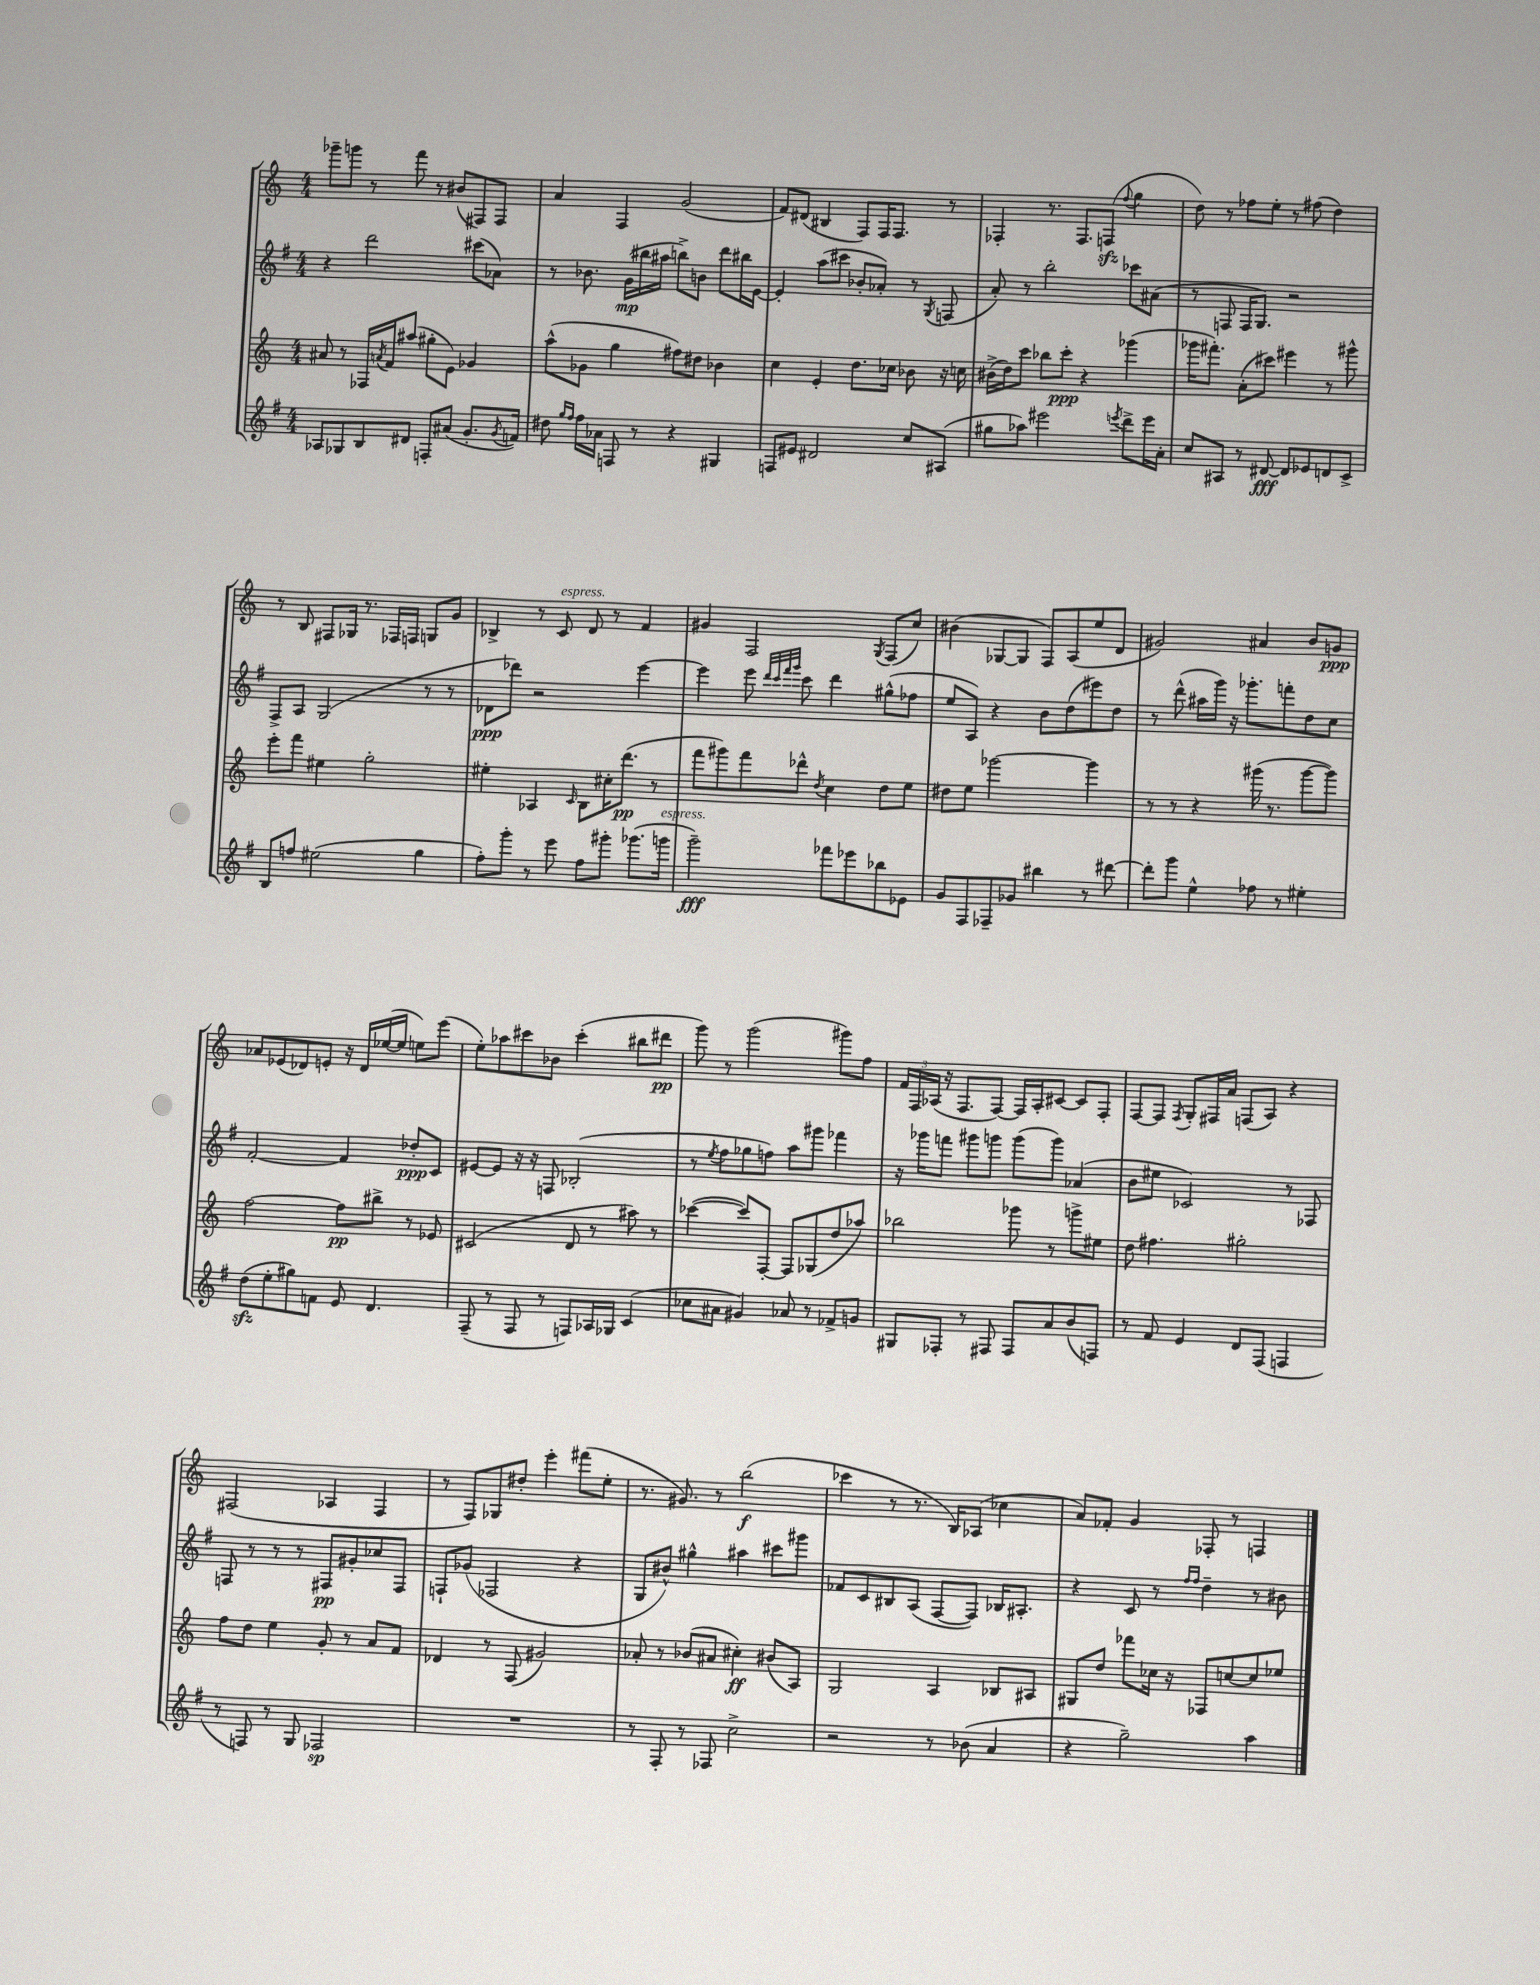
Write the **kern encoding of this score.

**kern	**dynam	**kern	**dynam	**kern	**dynam	**kern	**dynam
*part4	*part4	*part3	*part3	*part2	*part2	*part1	*part1
*staff4	*staff4	*staff3	*staff3	*staff2	*staff2	*staff1	*staff1
*clefG2	*	*clefG2	*	*clefG2	*	*clefG2	*
*k[f#]	*	*k[]	*	*k[f#]	*	*k[]	*
*M4/4	*	*M4/4	*	*M4/4	*	*M4/4	*
=114	=114	=114	=114	=114	=114	=114	=114
8A-X/L	.	8a#X/	.	4r	.	8ggg-X~\L	.
8G-X/	.	8r	.	.	.	8gggn\J	.
8B/	.	16F-X/LL	.	2ddd\	.	8r	.
.	.	8qan/	.	.	.	.	.
.	.	16f/J	.	.	.	.	.
8d#X/J	.	(8aa#X/J	.	.	.	8fff\	.
8Fn'/L	.	8gg#X'\L	.	.	.	8r	.
(8a#X/J	.	8e\J)	.	.	.	(8b#X/L	.
8.g'/L	.	4g-X/	.	(8ccc#X\L	.	8F#X/)	.
.	.	.	.	8a-X\J)	.	8F#/J	.
8qg/	.	.	.	.	.	.	.
16fn/Jk)	.	.	.	.	.	.	.
=115	=115	=115	=115	=115	=115	=115	=115
8dd#X\	.	(8aa^^\L	.	8r	.	4a/	.
16qqgg/LL	.	.	.	.	.	.	.
16qqff#/JJ	.	.	.	.	.	.	.
16ff#\LL	.	8g-X\J	.	8.b-X\	.	.	.
16a-X\JJ	.	.	.	.	.	.	.
8Fn/	.	4gg\	.	.	.	4F/	.
.	.	.	.	(16g\LL	mp	.	.
8r	.	.	.	16bb#X\	.	.	.
.	.	.	.	16aa#X\JJ	.	.	.
4r	.	8ff#X\L)	.	8bbn^\L)	.	(2g/	.
.	.	8dd#X\J	.	8bn\J	.	.	.
4G#X/	.	4b-X\	.	8ddd\L	.	.	.
.	.	.	.	16bb#X\L	.	.	.
.	.	.	.	[16e\JJ	.	.	.
=116	=116	=116	=116	=116	=116	=116	=116
8Fn/L	.	4cc\	.	4e'/]	.	8f/L)	.
8e#X/J	.	.	.	.	.	(8d#X/J	.
2d#X/	.	4e'/	.	(8aa\L	.	4B#X/	.
.	.	.	.	8ccc#X\J	.	.	.
.	.	8.dd\L	.	8b-X'/L	.	8F/L)	.
.	.	.	.	8a-X'/J)	.	16F/K	.
.	.	16cc-X\Jk	.	.	.	8.F/J	.
8cc/L	.	8b-X\	.	8r	.	.	.
.	.	.	.	8qG/	.	.	.
(8A#X/J	.	16r	.	(8Fn/	.	8r	.
.	.	16ccn\	.	.	.	.	.
=117	=117	=117	=117	=117	=117	=117	=117
8gg#X\L	.	(16b#X^\LL	.	8a'/)	.	4F-X'/	.
.	.	16dd\J)	.	.	.	.	.
8aa-X\J)	.	8ccc\J	.	8r	.	.	.
2eee#X\	.	8bb-X\L	.	2bb'\	.	8.r	.
.	.	8ccc'\J	ppp	.	.	.	.
.	.	.	.	.	.	8.F-/L	.
.	.	4r	.	.	.	.	.
.	.	.	.	.	.	(8Fnzz/J	.
8qeeen/	.	.	.	.	.	8qqff/	.
8ddd^\L	.	(4ggg-X\	.	8ccc-X\L	.	4gg\	.
16eee\L	.	.	.	(8a#X\J	.	.	.
16a'\JJ	.	.	.	.	.	.	.
=118	=118	=118	=118	=118	=118	=118	=118
8cc/L	.	16ggg-X\KL	.	8r	.	8dd\)	.
.	.	8.fff#X'\J)	.	.	.	.	.
8A#X/J	.	.	.	8Fn/	.	8r	.
8r	.	(8a'\L	.	16F/KL	.	8ff-X\L	.
.	.	.	.	8.G/J)	.	.	.
[8d#X/	fff	8ccc#X\J)	.	.	.	8ee'\J	.
8d#/L]	.	4eee#X\	.	2r	.	8r	.
8e-X/	.	.	.	.	.	(8ff#X\	.
8dn/	.	8r	.	.	.	4dd\)	.
8c^/J	.	8ggg#X^^\	.	.	.	.	.
!!LO:LB:g=z
=119	=119	=119	=119	=119	=119	=119	=119
8B/L	.	8eee'\L	.	8F#^/L	.	8r	.
8ffn/J	.	8fff\J	.	8A/J	.	8B/	.
(2ee#X\	.	4ee#X\	.	(2G/	.	8F#X/L	.
.	.	.	.	.	.	16G-X/Jk	.
.	.	.	.	.	.	8.r	.
.	.	2gg'\	.	.	.	.	.
.	.	.	.	.	.	16F-X/LL	.
.	.	.	.	.	.	16Fn/JJ	.
4gg\	.	.	.	8r	.	8Gn/L	.
.	.	.	.	8r	.	8g/J	.
=120	=120	=120	=120	=120	=120	=120	=120
8ff#'\L)	.	4ee#X'\	.	8d-X\L	ppp	4B-X^/	.
8ggg'\J	.	.	.	8ddd-X\J)	.	.	.
8r	.	4A-X/	.	2r	.	8r	.
!	!	!	!	!	!	!LO:TX:a:i:t=espress.	!
8eee\	.	.	.	.	.	8c/	.
.	.	16qqc/	.	.	.	.	.
8ff#\L	.	8B\L	.	.	.	8d/	.
8ggg#X'\J	.	16cc#X'\K	.	.	.	8r	.
.	.	(8.ddd\J	pp	.	.	.	.
(8.ggg-X\L	.	.	.	[4eee\	.	4f/	.
.	.	8r	.	.	.	.	.
!LO:TX:a:i:t=espress.	!	!	!	!	!	!	!
16gggn\Jk	.	.	.	.	.	.	.
=121	=121	=121	=121	=121	=121	=121	=121
2ggg~\)	fff	8fff\L	.	4eee\]	.	4g#X/	.
.	.	8ggg#X\)	.	.	.	.	.
.	.	8fff\	.	8eee\	.	2F/	.
.	.	.	.	32qqddd/LLL	.	.	.
.	.	.	.	32qqccc/	.	.	.
.	.	.	.	32qqfff#/	.	.	.
.	.	.	.	32qqggg/JJJ	.	.	.
.	.	8ddd-X^^\J	.	8ccc\	.	.	.
.	.	8qdd/	.	.	.	.	.
8fff-X\L	.	4cc\	.	4ddd\	.	.	.
8eee-X\	.	.	.	.	.	.	.
.	.	.	.	.	.	8qG/	.
8bb-X\	.	8dd\L	.	(8gg#X^^\L	.	(8F/L	.
8e-X\J	.	8ee\J	.	8ff-X\J	.	8cc/J)	.
=122	=122	=122	=122	=122	=122	=122	=122
8g/L	.	8dd#X\L	.	8ee/L	.	(4b#X\	.
8F#/	.	8ee\J	.	8A/J)	.	.	.
8F-X~/	.	[2ggg-X\	.	4r	.	[8G-X/L	.
8g-X/J	.	.	.	.	.	8G-/J]	.
4bb#X\	.	.	.	8b\L	.	8F/L)	.
.	.	.	.	(8dd\	.	(8A/	.
8r	.	4ggg-\]	.	8eee#X\)	.	8ee/	.
[8ddd#X\	.	.	.	8dd\J	.	8d/J	.
=123	=123	=123	=123	=123	=123	=123	=123
8ddd#'\L]	.	8r	.	8r	.	2g#X/)	.
8ggg\J	.	8r	.	(8ddd^^\	.	.	.
4ee^^\	.	4r	.	16aa#X\LL	.	.	.
.	.	.	.	16ggg\JJ)	.	.	.
.	.	.	.	16r	.	.	.
.	.	.	.	8.ggg-X'\L	.	.	.
8ff-X\	.	(16ggg#X\	.	.	.	4a#X/	.
.	.	8.r	.	.	.	.	.
8r	.	.	.	8fffn'\	.	.	.
4ee#X'\	.	[8ggg#\L	.	8dd\	.	8b/L	.
.	.	8ggg#\J])	.	8cc\J	.	8gn/J	ppp
!!LO:LB:g=z
=124	=124	=124	=124	=124	=124	=124	=124
(8ddzz\L	.	[2ff\	.	[2f#'/	.	8a-X/L	.
8ee'\	.	.	.	.	.	(8e-X/	.
8gg#X\)	.	.	.	.	.	8d-X/)	.
8fn\J	.	.	.	.	.	8en'/J	.
8e/	.	8ff\L]	pp	4f#/]	.	16r	.
.	.	.	.	.	.	16d-/LL	.
4.d/	.	8bb#X^\J	.	.	.	([16ee-X/	.
.	.	.	.	.	.	16ee-/JJ]	.
.	.	8r	.	8dd-X'/L	ppp	8een\L)	.
.	.	8e-X/	.	8c/J	.	(8eee\J	.
=125	=125	=125	=125	=125	=125	=125	=125
(8F#~/	.	(2c#X/	.	[8e#X/L	.	8ee'\L)	.
8r	.	.	.	8e#/J]	.	8aa-X\	.
8F#/	.	.	.	16r	.	8ccc#X\	.
.	.	.	.	16r	.	.	.
8r	.	.	.	8Fn/	.	8b-X\J	.
8Fn/L)	.	8d/	.	(2B-X'/	.	(4ccc#'\	.
16A-X/L	.	8r	.	.	.	.	.
16G-X/JJ	.	.	.	.	.	.	.
(4c/	.	8aa#X\)	.	.	.	8bb#X\L	.
.	.	8r	.	.	.	8ddd#X\J	pp
=126	=126	=126	=126	=126	=126	=126	=126
8cc-X\L	.	([4ccc-X\	.	8r	.	8ggg\)	.
.	.	.	.	8qee/	.	.	.
8a#X\J	.	.	.	8ff#\L	.	8r	.
4g#X/)	.	8ccc-/L])	.	8gg-X\	.	(2ggg\	.
.	.	[8F'/J	.	8ffn\J)	.	.	.
8a-X/	.	8F/L]	.	8aa\L	.	.	.
8r	.	(8G-X/	.	8ggg#X\J	.	.	.
8f-X^/L	.	8dd/	.	4fff-X\	.	8ggg#X\L)	.
8gn/J	.	8aa-X/J)	.	.	.	8ff\J	.
=127	=127	=127	=127	=127	=127	=127	=127
8G#X/L	.	2bb-X\	.	16r	.	24f/LL	.
.	.	.	.	.	.	24F/	.
.	.	.	.	16ggg-X\KL	.	.	.
.	.	.	.	.	.	(24A-X/JJ	.
8F-X'/J	.	.	.	8fffn\J	.	16r	.
.	.	.	.	.	.	8.F/L	.
8r	.	.	.	8ggg#X\L	.	.	.
8F#X/	.	.	.	8gggn\J	.	[8F/J)	.
8F#/L	.	8ggg-X\	.	(8ggg\L	.	16F/LL]	.
.	.	.	.	.	.	16A-'/J	.
8a/	.	8r	.	8ggg\J)	.	[8c#X/J	.
(8b/	.	8gggn^\L	.	(4a-X/	.	8c#/L]	.
8Fn/J)	.	8ee#X\J	.	.	.	8F'/J	.
=128	=128	=128	=128	=128	=128	=128	=128
8r	.	8dd\	.	8b\L	.	[8F/L	.
8f#/	.	4.ff#X\	.	8ee#X\J	.	8F/J]	.
.	.	.	.	.	.	8qF/	.
4e/	.	.	.	2c-X/)	.	8G'/L	.
.	.	.	.	.	.	16F#X/L	.
.	.	.	.	.	.	16a/JJ	.
8d/L	.	2gg#X'\	.	.	.	(8Fn/L	.
(8F#/J	.	.	.	.	.	8A/J)	.
4Fn/	.	.	.	8r	.	4r	.
.	.	.	.	8F-X/	.	.	.
!!LO:LB:g=z
=129	=129	=129	=129	=129	=129	=129	=129
8r	.	8ff\L	.	8Fn/	.	(2F#X/	.
8Fn/)	.	8dd\J	.	8r	.	.	.
8r	.	4ee\	.	8r	.	.	.
8G/	.	.	.	8r	.	.	.
2F-X/	sp	8g'/	.	8F#X/L	pp	4A-X/	.
.	.	8r	.	8g#X'/	.	.	.
.	.	8a/L	.	8cc-X/	.	4F#/	.
.	.	8f/J	.	8F#/J	.	.	.
=130	=130	=130	=130	=130	=130	=130	=130
1r	.	4d-X/	.	8Fn`/L	.	8r	.
.	.	.	.	(8g-X/J	.	8F/L)	.
.	.	8r	.	2F-X/	.	8G-X/	.
.	.	(8F/	.	.	.	8dd#X'/J	.
.	.	2g#X/)	.	.	.	4eee'\	.
.	.	.	.	4r	.	(8fff#X\L	.
.	.	.	.	.	.	8ee'\J	.
=131	=131	=131	=131	=131	=131	=131	=131
8r	.	8a-X'/	.	8G/L	.	8.r	.
8F#'/	.	8r	.	8b#X^^/J)	.	.	.
.	.	.	.	.	.	8.g#X/)	.
8r	.	(8b-X/L	.	4gg#X^^\	.	.	.
8F-X/	.	8a#X/J	.	.	.	8r	.
2cc^\	.	4cc#X'\)	ff	4aa#X\	.	(2bb\	f
.	.	(8b#X/L	.	8ccc#X\L	.	.	.
.	.	8A/J)	.	8ggg#X\J	.	.	.
=132	=132	=132	=132	=132	=132	=132	=132
2r	.	2G/	.	8f-X/L	.	4ccc-X\	.
.	.	.	.	8c/	.	.	.
.	.	.	.	8B#X/	.	8r	.
.	.	.	.	(8A/J	.	8.r	.
8r	.	4A/	.	[8F#/L	.	.	.
.	.	.	.	.	.	16B/KL)	.
(8b-X\	.	.	.	8F#/J])	.	(8A-X/J	.
4a/	.	8B-X/L	.	16B-X/KL	.	4cc-X\	.
.	.	.	.	8.A#X'/J	.	.	.
.	.	8A#X/J	.	.	.	.	.
=133	=133	=133	=133	=133	=133	=133	=133
4r	.	8G#X/L	.	4r	.	8a/L)	.
.	.	8dd/J	.	.	.	8f-X'/J	.
2gg~\)	.	8fff-X\L	.	8c/	.	4g/	.
.	.	16cc-X\Jk	.	8r	.	.	.
.	.	16r	.	.	.	.	.
.	.	.	.	16qqff#/LL	.	.	.
.	.	.	.	16qqff#/JJ	.	.	.
.	.	8F-X/L	.	4dd~\	.	8F-X'/	.
.	.	[8ccn/	.	.	.	8r	.
4aa\	.	8cc/]	.	8r	.	4Fn/	.
.	.	8ee-X/J	.	8b#X\	.	.	.
==	==	==	==	==	==	==	==
*-	*-	*-	*-	*-	*-	*-	*-
